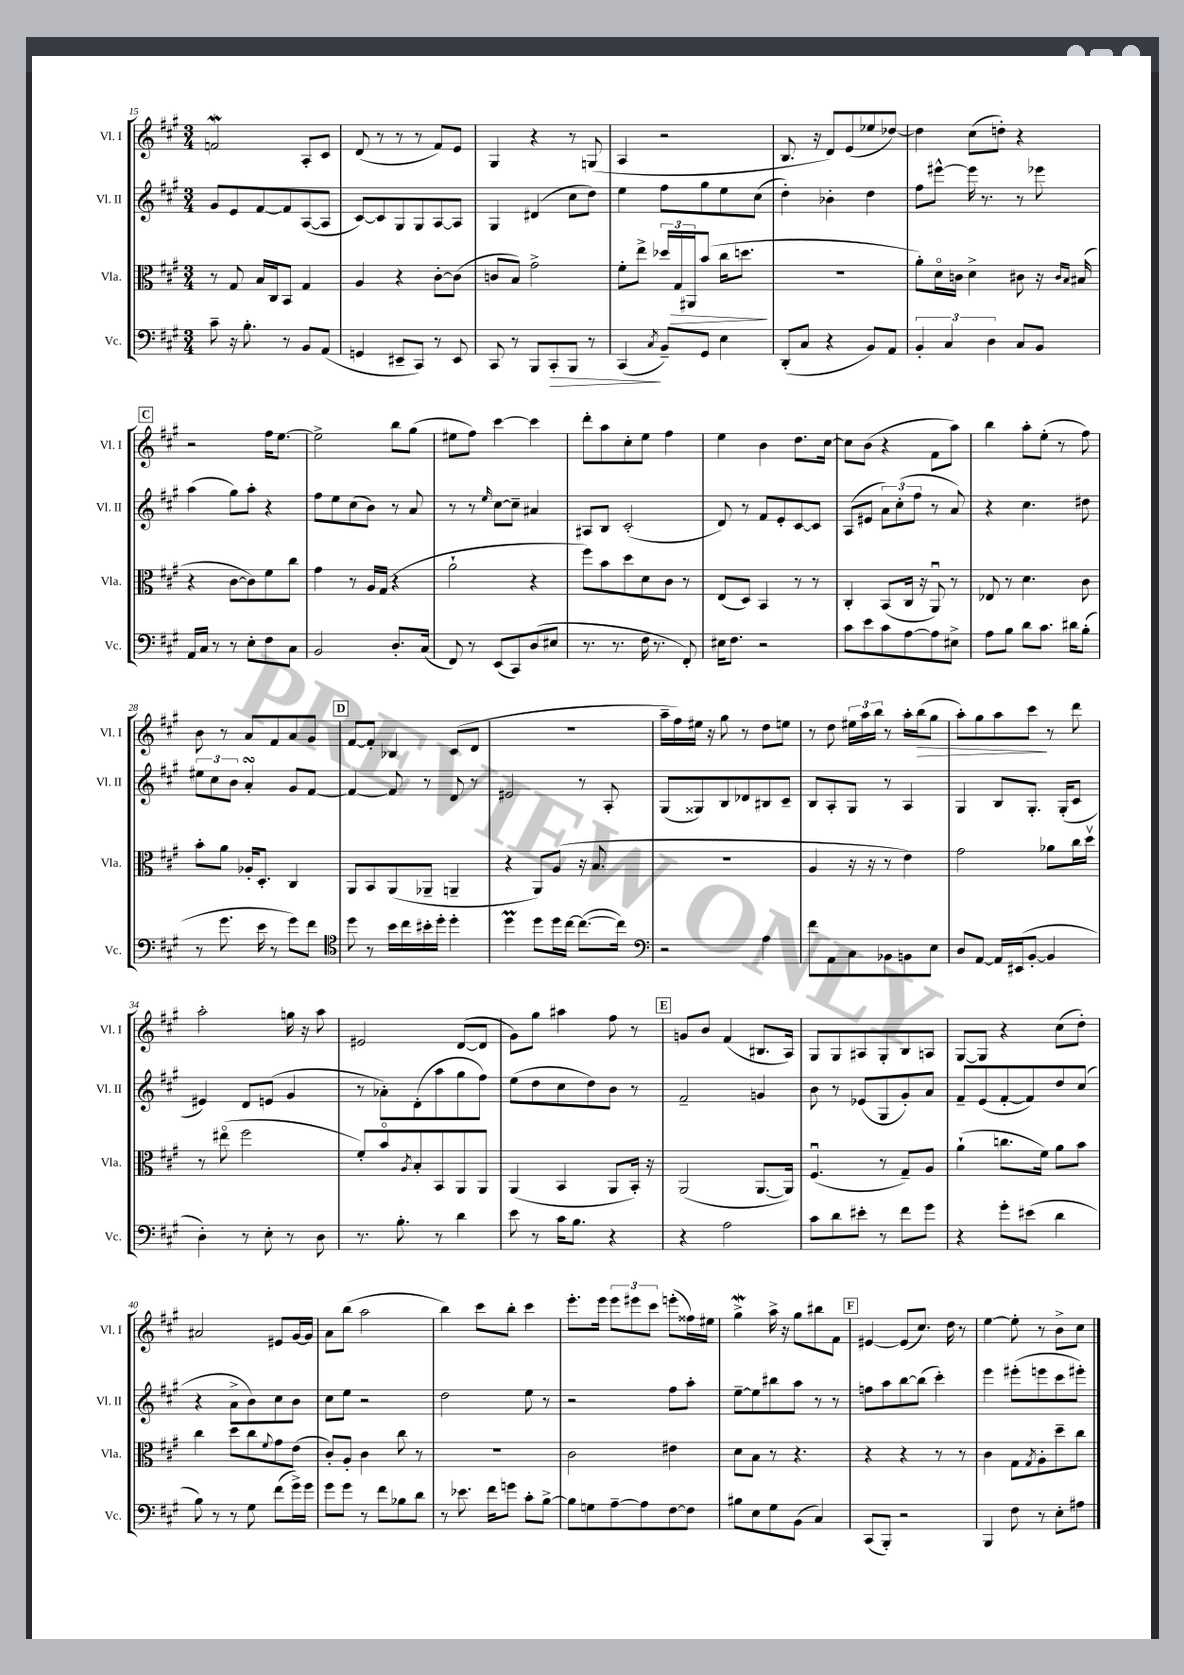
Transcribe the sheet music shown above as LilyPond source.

<<
\new StaffGroup <<
\new Staff = "s0" \with { instrumentName = "Vl. I" shortInstrumentName = "Vl. I" } {
    \clef treble \key a \major \numericTimeSignature \time 3/4
    f'2\mordent a8-. cis'8 |
    d'8( r8 r8 r8 fis'8) e'8 |
    gis4 r4 r8 g8( |
    a4 r2 |
    b8. r16 d'8) e'8( ees''8 des''8~) |
    des''4 cis''8( d''8-.) r4 |
    \mark \markup { \box "C" } r2 fis''16 e''8.~ |
    e''2-> b''8 gis''8( |
    eis''8 fis''8) cis'''4~ cis'''4 |
    d'''8-. a''8 cis''8-. e''8 fis''4 |
    e''4 b'4 d''8. cis''16~ |
    cis''8 b'8( r4 fis'8 a''8) |
    b''4 a''8-. e''8-.( r8 fis''8) |
    b'8 r8 a'8 fis'8 a'8 gis'8 |
    \mark \markup { \box "D" } fis'8~ fis'8-. bes4 cis'8( d'8 |
    R2. |
    a''16-- fis''16) eis''16 r16 gis''8 r8 d''8 e''8 |
    r8 d''8 \tuplet 3/2 { eis''16 a''16 b''16 } r8 a''16-. b''16\>( gis''8 |
    a''8-.) gis''8 a''8 cis'''8\! r8 d'''8 |
    a''2-. g''16 r16 a''8 |
    eis'2 d'8~( d'8 |
    gis'8) gis''8 ais''4 fis''8 r8 |
    \mark \markup { \box "E" } g'8 b'8 fis'4( bis8. a16) |
    gis8 gis8 ais8 gis8-. b8 a8 |
    gis8~ gis8 r4 cis''8( d''8-.) |
    ais'2 eis'8 gis'16~ gis'16 |
    a'8 b''8( a''2 |
    b''4) cis'''8 b''8-. cis'''4 |
    e'''8.-. e'''16 \tuplet 3/2 { e'''8 eis'''8 cis'''8 } e'''8-.( fisis''16) eis''16 |
    gis''4->\mordent a''16-> r16 gis''8 bis''8 fis'8 |
    \mark \markup { \box "F" } eis'4~ eis'8( cis''8.) d''16 r8 |
    e''4~ e''8-. r8 b'8-> cis''8 \bar "|." |
}
\new Staff = "s1" \with { instrumentName = "Vl. II" shortInstrumentName = "Vl. II" } {
    \clef treble \key a \major \numericTimeSignature \time 3/4
    gis'8 e'8 fis'8~ fis'8 a8~( a8 |
    cis'8~) cis'8 gis8 gis8 a8~ a8 |
    gis4 dis'4( cis''8 d''8) |
    e''4 fis''8 gis''8 e''8 cis''8( |
    d''4-.) bes'4-. d''4 |
    fis''8 eis'''8~-^ eis'''16 r8. r8 ees'''8 |
    \mark \markup { \box "C" } a''4( gis''8) a''8-. r4 |
    fis''8 e''8 cis''8( b'8) r8 a'8 |
    r8 r8 \grace { e''16 } cis''8~ cis''8-- ais'4 |
    ais8 b8 cis'2-.( |
    d'8) r8 fis'8 e'8-. cis'8~ cis'8 |
    a8( eis'8 \tuplet 3/2 { a'8) cis''8-.( fis''8 } r8 a'8) |
    r4 cis''4. dis''8 |
    \tuplet 3/2 { eis''8 cis''8 b'8 } a'4-.\turn gis'8 fis'8~ |
    \mark \markup { \box "D" } fis'4~ fis'8 r8 d'8 r8 |
    eis'2 r8 a8-. |
    gis8( gisis8) b8 des'8 bis8 cis'8-- |
    b8 a8-. gis8 r8 a4 |
    gis4 b8 gis8.-. gis16-.( cis'8 |
    eis'4) d'8 e'8( gis'4 |
    r8 aes'8-.) d'8-.( a''8 gis''8 fis''8) |
    e''8( d''8 cis''8 d''8) b'8 r8 |
    \mark \markup { \box "E" } fis'2-- g'4 |
    b'8 r8 ees'8( gis8 gis'8-.) a'8 |
    fis'8-- e'8( fis'8~-. fis'8) d''8 cis''8( |
    r4 a'8-> b'8) cis''8 b'8 |
    cis''8 e''8 r2 |
    d''2 e''8 r8 |
    r2 fis''8 a''8-. |
    e''8~-- e''8 bis''8 a''8 r8 r8 |
    \mark \markup { \box "F" } f''8 a''8 b''8~ b''8( cis'''4-.) |
    e'''4 eis'''8-.( e'''8 cis'''8 eis'''8-.) \bar "|." |
}
\new Staff = "s2" \with { instrumentName = "Vla." shortInstrumentName = "Vla." } {
    \clef alto \key a \major \numericTimeSignature \time 3/4
    r8 gis8 b16 cis16 b,8 gis4 |
    a4 r4 cis'8~-. cis'8( |
    c'8 b8) gis'2-> |
    fis'8-. e''8-> \tuplet 3/2 { des''16 gis16\> ais,16 } b'8( cis''16 d''8.\! |
    R2. |
    a'8-.) d'16\flageolet c'16 d'4-> cis'8 r16 \grace { cis'16 b16 } bis16( |
    \mark \markup { \box "C" } r4 cis'8~ cis'8) fis'8 cis''8 |
    gis'4 r8 a16 gis16( r4 |
    a'2-! r4 |
    fis''8) b'8 d''8 d'8 cis'8 r8 |
    e8( d8) b,4 r8 r8 |
    cis4-. b,8( cis16 r16 a,8\downbow) r8 |
    ees8 r8 d'4. cis'8 |
    b'8-. a'8 aes16-. d8.-. cis4 |
    \mark \markup { \box "D" } a,8 b,8 a,8( aes,8-- a,4-- |
    r4 a,8) a8( r16 b8. |
    R2. |
    a4 r16 r16 r8 e'4) |
    gis'2 aes'8 cis''16 d''16\upbow |
    r8 eis''8\flageolet( fis''2 |
    fis'8-.) b'8\flageolet \acciaccatura { a8 } b8-. b,8 a,8 a,8 |
    a,4( b,4 a,8 b,16-.) r16 |
    \mark \markup { \box "E" } a,2( a,8.~ a,16) |
    fis4.\downbow( r8 gis8--) a8 |
    a'4-!( c''8. fis'16) a'8 b'8 |
    cis''4 d''8 cis''8 \appoggiatura { fis'8 } gis'8 e'8( |
    cis'8-.) a8-. cis'4 cis''8 r8 |
    R2. |
    cis'2 eis'4 |
    d'8 b8 r8 r4. |
    \mark \markup { \box "F" } r4 r4 r8 r8 |
    cis'4 gis8 \acciaccatura { gis8 } a8-. d''8-- cis''8 \bar "|." |
}
\new Staff = "s3" \with { instrumentName = "Vc." shortInstrumentName = "Vc." } {
    \clef bass \key a \major \numericTimeSignature \time 3/4
    cis'8-- r16 b8.-. r8 b,8 a,8( |
    g,4 eis,8-- cis,8) r8 eis,8 |
    cis,8 r8 b,,8 cis,8-.\> b,,8 r8 |
    cis,4\!( \acciaccatura { cis8 } b,8--) gis,8 e4 |
    d,8-.( cis8 r4 b,8) a,8 |
    \tuplet 3/2 { b,4-. cis4 d4 } cis8 b,8 |
    \mark \markup { \box "C" } a,16 cis16 r8 r8 e8-. fis8 cis8 |
    b,2 d8.-. cis16( |
    fis,8) r8 e,8( cis,8) d8( eis8 |
    r8. r8. fis16 r8. fis,8-.) |
    eis16 fis8. r2 |
    cis'8 e'8 cis'8 a8~ a8 eis8-> |
    a8 b8 d'8 cis'8. dis'16 b8-.( |
    r8 gis'8. e'16 r8 gis'8) fis'8 |
    \mark \markup { \box "D" } \clef tenor d''8 r8 b'16 cis''16 bis'16-. d''16-. d''4-. |
    d''4\prall d''8 d''16 cis''16~ cis''8.~( cis''16) |
    \clef bass r2 a4 |
    fis'8 a,8 cis8 bes,8 b,8 e8 |
    d8 a,8~ a,16 eis,16( b,8~-. b,4 |
    d4-.) r8 e8-. r8 d8 |
    r8. b8.-. r8 d'4 |
    e'8 r8 cis'16 b8. r4 |
    \mark \markup { \box "E" } r4 a2 |
    cis'8 d'8 eis'8-. r8 fis'8 gis'8 |
    r4 gis'8-. eis'8( d'4 |
    b8) r8 r8 gis8 fis'8( gis'16->) gis'16 |
    gis'8 gis'8 r8 fis'8 bes8 d'8 |
    r8 ees'8. fis'16 g'8 cis'8-. b8~-> |
    b8 g8 a8~-- a8 fis8~ fis8 |
    bis8 e8 gis8 b,8( cis4) |
    \mark \markup { \box "F" } cis,8( b,,8-.) r2 |
    b,,4 fis8 r8 e8-. ais8 \bar "|." |
}
>>
>>
\layout { \context { \Score currentBarNumber = #15 } }
